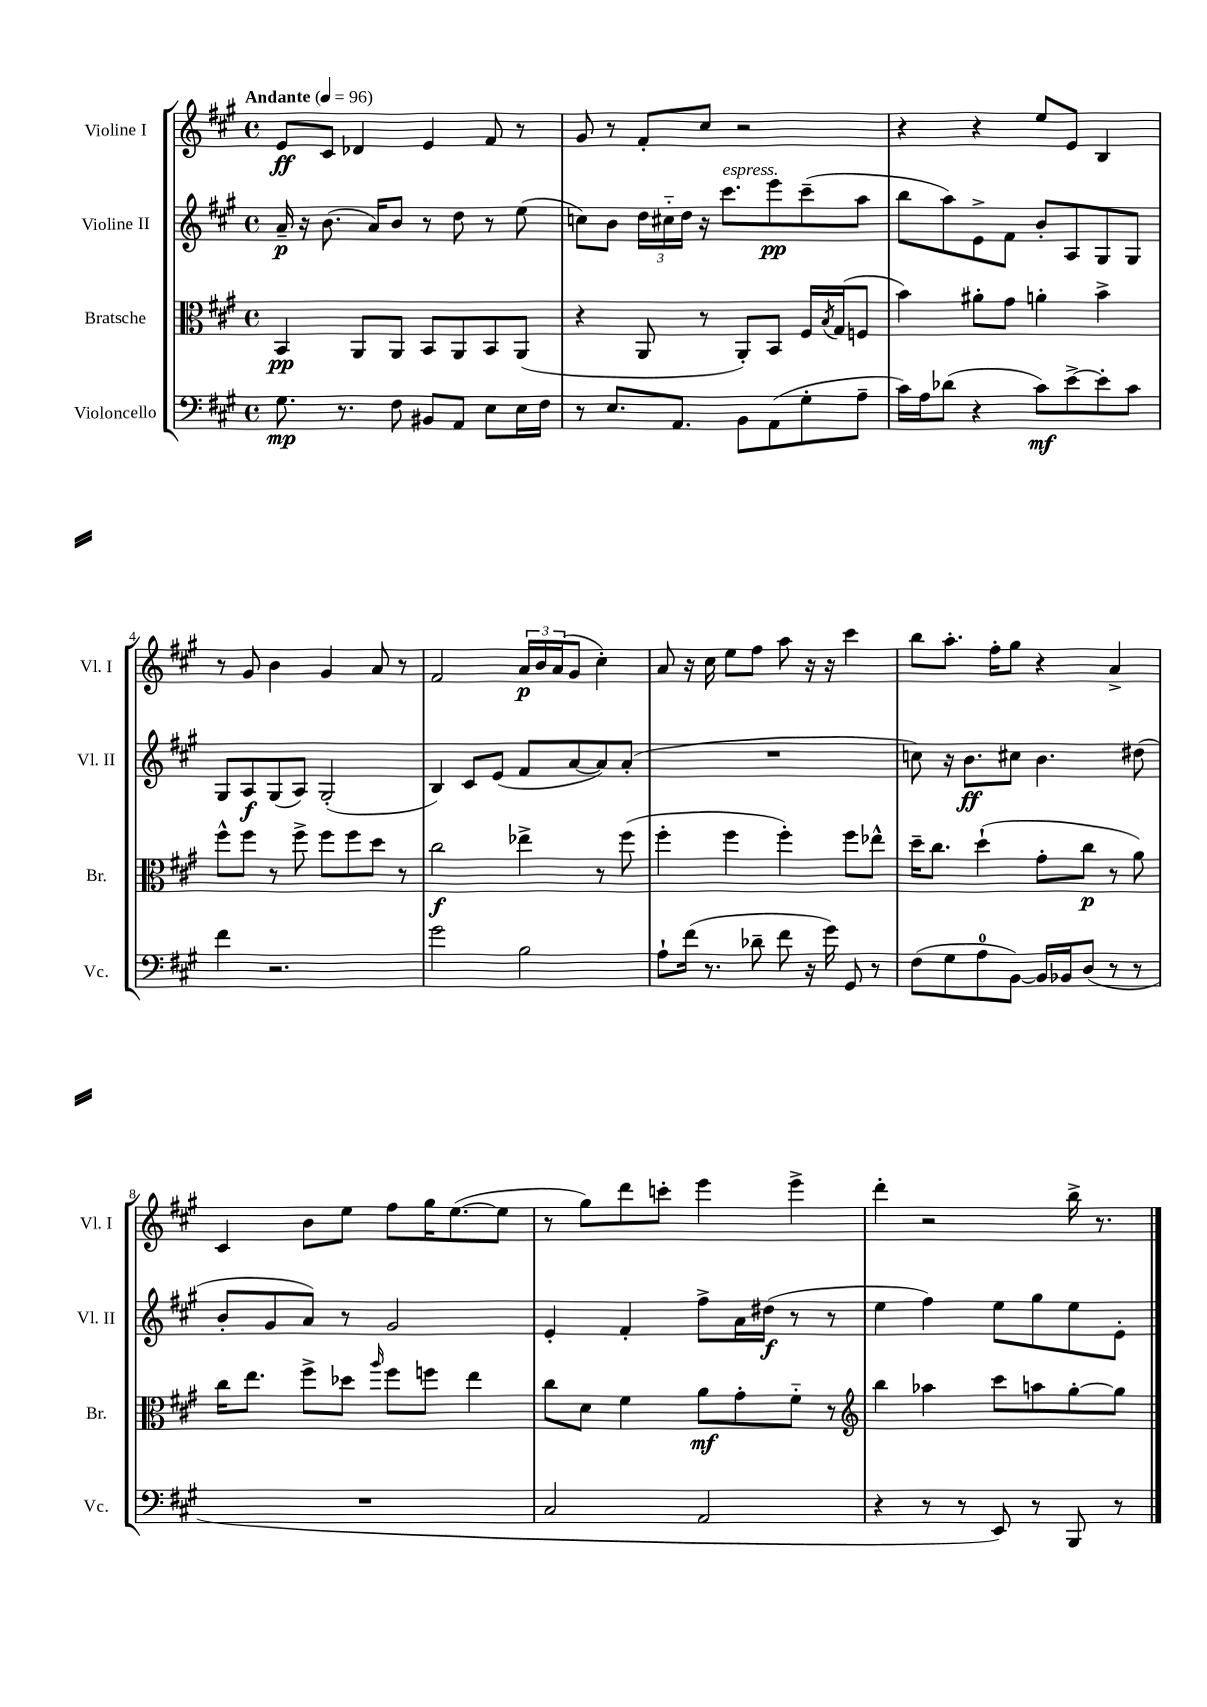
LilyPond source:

<<
\new StaffGroup <<
\new Staff = "s0" \with { instrumentName = "Violine I" shortInstrumentName = "Vl. I" } {
    \clef treble \key a \major \defaultTimeSignature \time 4/4 \tempo "Andante" 4 = 96
    e'8\ff cis'8 des'4 e'4 fis'8 r8 |
    gis'8 r8 fis'8-. cis''8 r2 |
    r4 r4 e''8 e'8 b4 |
    r8 gis'8 b'4 gis'4 a'8 r8 |
    fis'2 \tuplet 3/2 { a'16\p b'16 a'16( } gis'8 cis''4-.) |
    a'8 r16 cis''16 e''8 fis''8 a''8 r16 r16 cis'''4 |
    b''8 a''8.-. fis''16-. gis''8 r4 a'4-> |
    cis'4 b'8 e''8 fis''8 gis''16 e''8.~( e''8 |
    r8 gis''8) d'''8 c'''8-. e'''4 e'''4-> |
    d'''4-. r2 b''16-> r8. \bar "|." |
}
\new Staff = "s1" \with { instrumentName = "Violine II" shortInstrumentName = "Vl. II" } {
    \clef treble \key a \major \defaultTimeSignature \time 4/4
    a'16--\p r16 b'8.( a'16) b'8 r8 d''8 r8 e''8( |
    c''8) b'8 \tuplet 3/2 { d''16 cis''16-_ d''16 } r16 cis'''8.^\markup { \italic "espress." } e'''8\pp cis'''8--( a''8 |
    b''8 a''8) e'8-> fis'8 b'8-. a8 gis8 gis8 |
    gis8 a8\f gis8( a8) gis2-.( |
    b4) cis'8 e'8( fis'8 a'8~ a'8) a'8-.( |
    R1 |
    c''8) r16 b'8.\ff cis''8 b'4. dis''8( |
    b'8-. gis'8 a'8) r8 gis'2 |
    e'4-. fis'4-. fis''8-> a'16 dis''16\f( r8 r8 |
    e''4 fis''4) e''8 gis''8 e''8 e'8-. \bar "|." |
}
\new Staff = "s2" \with { instrumentName = "Bratsche" shortInstrumentName = "Br." } {
    \clef alto \key a \major \defaultTimeSignature \time 4/4
    b,4\pp a,8 a,8 b,8 a,8 b,8 a,8( |
    r4 a,8 r8 a,8-.) b,8 fis16 \acciaccatura { b8 } gis16( f8 |
    b'4) ais'8-. gis'8 a'4-. b'4-> |
    fis''8-^ fis''8 r8 fis''8-> fis''8 fis''8 d''8 r8 |
    cis''2\f ees''4-> r8 fis''8( |
    fis''4-. fis''4 fis''4-.) fis''8 ees''8-^ |
    d''16-- cis''8. d''4-!( gis'8-. cis''8\p r8 a'8) |
    cis''16 e''8. fis''8-> des''8 \grace { a''16 } fis''8 f''8 e''4 |
    cis''8 d'8 fis'4 a'8\mf gis'8-. fis'8-_ r8 |
    \clef treble b''4 aes''4 cis'''8 a''8 gis''8~-. gis''8 \bar "|." |
}
\new Staff = "s3" \with { instrumentName = "Violoncello" shortInstrumentName = "Vc." } {
    \clef bass \key a \major \defaultTimeSignature \time 4/4
    gis8.\mp r8. fis8 bis,8 a,8 e8 e16 fis16 |
    r8 e8. a,8. b,8 a,8( gis8-. a8-- |
    cis'16) a16 des'8( r4 cis'8\mf) e'8~-> e'8-. cis'8 |
    fis'4 r2. |
    gis'2 b2 |
    a8-! fis'16( r8. des'8-- fis'8 r16 gis'16) gis,8 r8 |
    fis8( gis8 a8-0 b,8~) b,16 bes,16 d8( r8 r8 |
    R1 |
    cis2 a,2 |
    r4 r8 r8 e,8) r8 b,,8 r8 \bar "|." |
}
>>
>>
